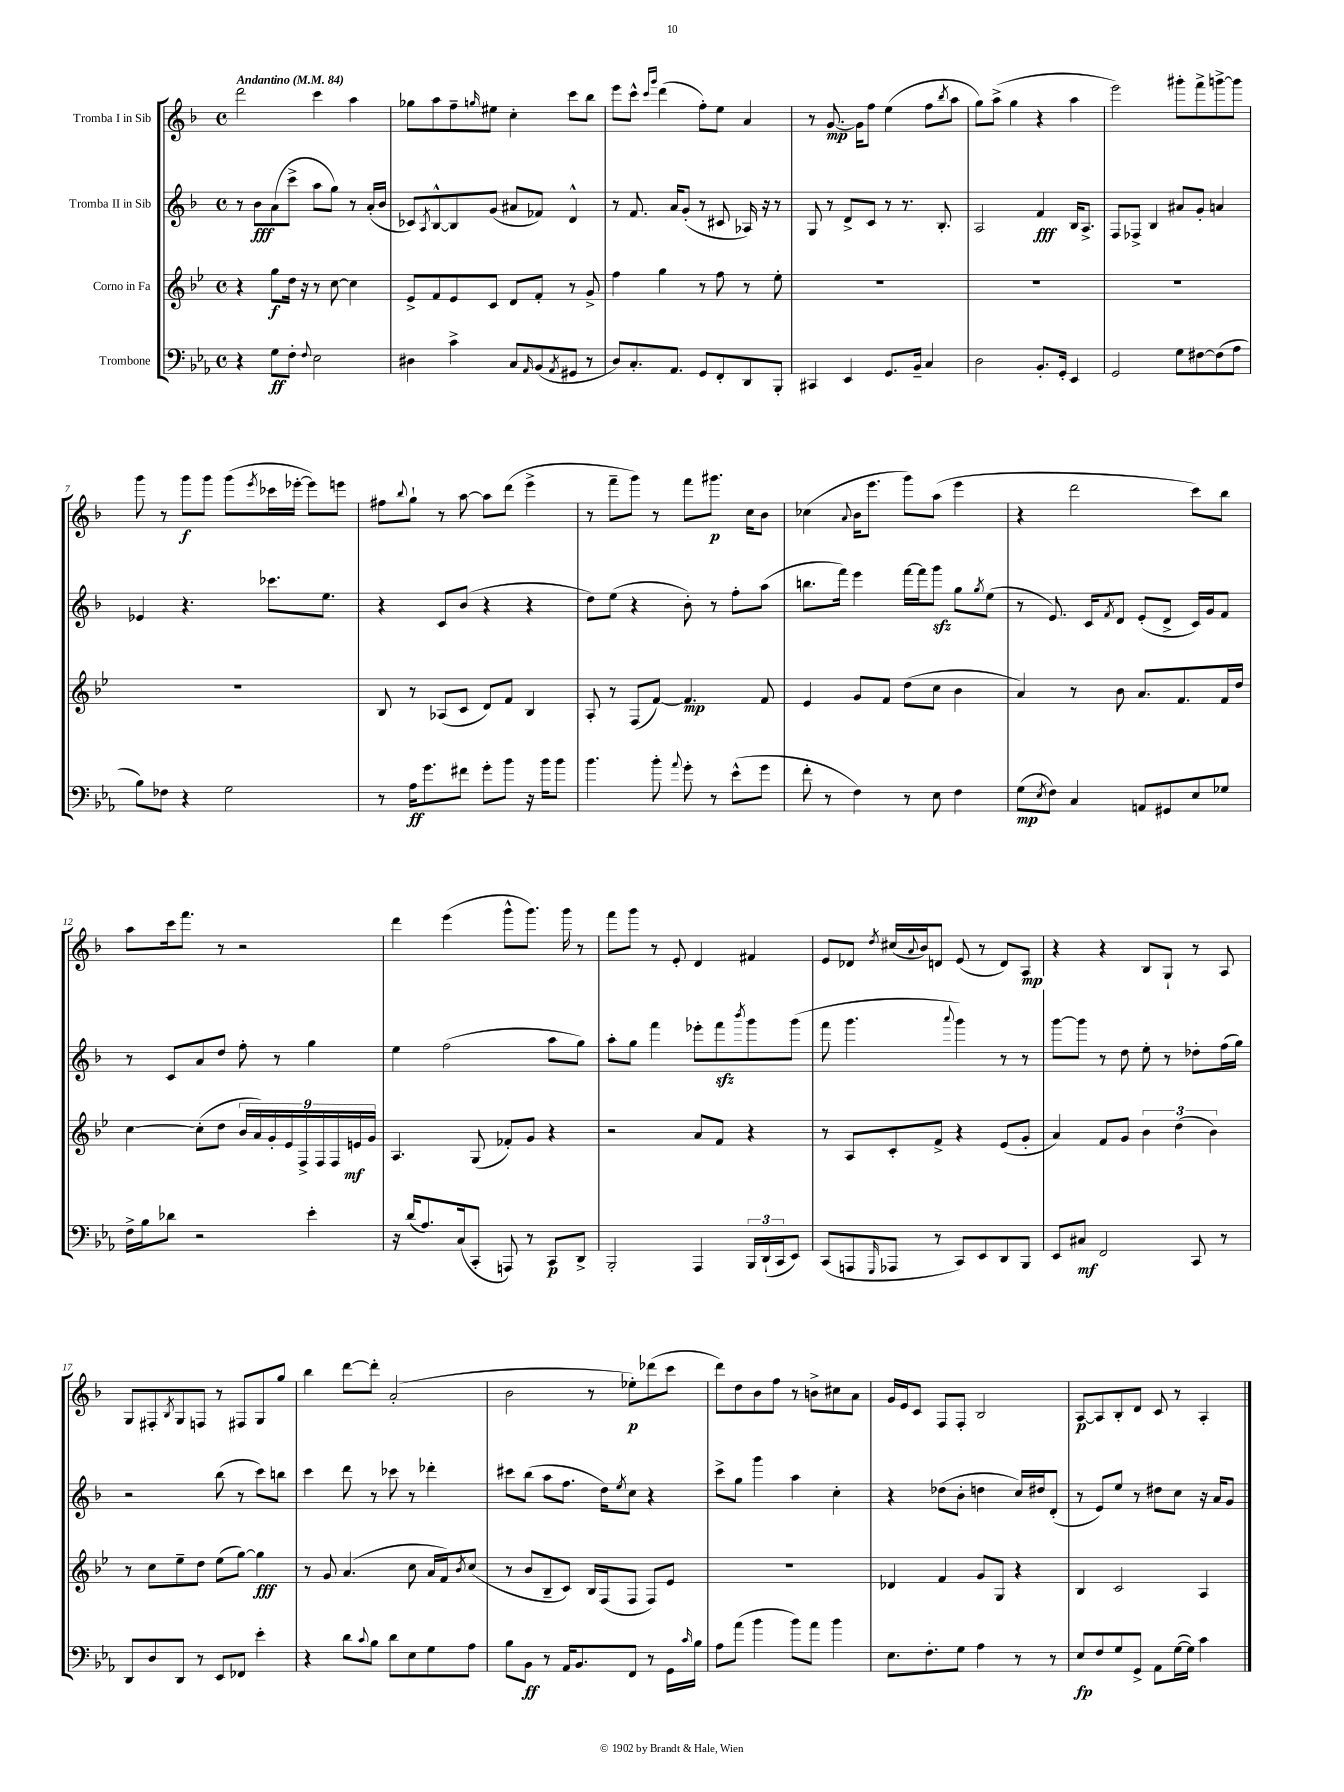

**kern	**kern	**kern	**kern
*staff4	*staff3	*staff2	*staff1
*clefF4	*clefG2	*clefG2	*clefG2
*k[b-e-a-]	*k[b-e-]	*k[b-]	*k[b-]
*M4/4	*M4/4	*M4/4	*M4/4
*met(c)	*met(c)	*met(c)	*met(c)
*MM84	*MM84	*MM84	*MM84
4r	4r	8r	2ddd\
.	.	8b-\L	.
8G\L	8gg\L	(8a\	.
8F'\J	16dd\Jk	8ccc^\J	.
.	16r	.	.
8qqF/	.	.	.
2E-\	8r	8aa\L	4ccc\
.	[8cc\	8gg\J)	.
.	4cc\]	8r	4aa\
.	.	(16a'/LL	.
.	.	16b-/JJ	.
=	=	=	=
4D#\	8e-^/L	8c-/L)	8gg-\L
.	.	8qA/	.
.	8f/	[8B-^^/	8aa\
4c^\	8e-/	8B-/]	8ff~\
.	.	.	16qqgg/
.	8c/J	(8g/J	8ee#\J
8C/L	8d/L	8a#/L	4cc'\
16qqAA-/	.	.	.
(8BB-/	8f'/J	8f-/J)	.
8qAA-/	.	.	.
8GG#/J	8r	4d^^/	8ccc\L
8r	8g^/	.	8bb-\J
=	=	=	=
8D/L)	4ff\	8r	8eee\L
8.C'/	.	8.f/	8ccc^^\J
.	.	.	16qqccc/LL
.	.	.	16qqggg/JJ
.	4gg\	.	(4ddd\
8.AA-/J	.	16a/LK	.
.	.	(8g'/J	.
8GG/L	8r	8r	8ff'\L)
8FF'/	8ff\	8c#/	8ee\J
8DD/	8r	16A-/)	4a/
.	.	16r	.
8BBB-'/J	8ee-'\	8r	.
=	=	=	=
4CC#/	1r	8G/	8r
.	.	8r	[8.g/
4EE-/	.	8d^/L	.
.	.	.	16g\]LK
.	.	8c/J	8ff\J
8.GG/L	.	8r	(4ee\
.	.	8.r	.
16BB-~/Jk	.	.	.
4C/	.	.	8ff\L
.	.	8.B-'/	.
.	.	.	8qbb-/
.	.	.	8aa\J
=	=	=	=
2D\	1r	2A/	8gg\L)
.	.	.	(8aa^\J
.	.	.	4gg\
8.BB-'/L	.	4f/	4r
16GG'/Jk	.	.	.
4EE-/	.	16B-/LK	4aa\
.	.	8.A^/J	.
=	=	=	=
2GG/	1r	8F/L	2eee\)
.	.	8F-^/J	.
.	.	4B-/	.
8G\L	.	8a#/L	8ggg#'\L
[8F#\	.	8g'/J	8fff^\
(8F#\]	.	4a/	[8ggg^\
8A-\J	.	.	8ggg\]J
=	=	=	=
8B-\L)	1r	4e-/	8ggg\
8F-\J	.	.	8r
4r	.	4.r	8ggg\L
.	.	.	8ggg\J
2G\	.	.	(8ggg\L
.	.	.	8qeee/
.	.	8.ccc-\L	16ccc-\L
.	.	.	[16eee-'\JJ
.	.	.	8eee-\]L)
.	.	8.ee\J	.
.	.	.	8eee\J
=	=	=	=
8r	8B-/	4r	8ff#\L
.	.	.	8qqbb-/
16A-\LK	8r	.	8gg`\J
8.g\	.	.	.
.	(8A-/L	8c/L	8r
8f#\J	8c/J	(8b-/J	[8aa\
8g'\L	8d/L)	4r	8aa\]L
8b-\J	8f/J	.	(8ddd\J
16r	4B-/	4r	4eee^\
16b-\LK	.	.	.
8b-\J	.	.	.
=	=	=	=
4.b-\	8A'/	8dd\L)	8r
.	8r	(8ee\J	8fff~\L
.	(8F/L	4r	8ggg\J)
8b-'\	[8f/J)	.	8r
8qqa-/	.	.	.
8g'\	4.f/]	8b-'\)	8fff\L
8r	.	8r	8.ggg#\J
(8e-^^\L	.	8ff'\L	.
.	.	.	16cc\LK
8g\J	8f/	(8aa\J	8b-\J
=	=	=	=
8f'\	4e-/	8.bb\L	(4cc-\
8r	.	.	.
.	.	16fff\Jk)	.
.	.	.	8qqa/
4F\)	8g/L	4eee\	16b-\LK
.	.	.	8.eee\J
.	8f/J	.	.
8r	(8dd\L	[16fff\LL	8ggg\L)
.	.	16fff\]J	.
8E-\	8cc\J	8ggg\J	(8aa\J
4F\	4b-\	8gg\L	4eee\
.	.	8qgg/	.
.	.	(8ee\J	.
=	=	=	=
(8G\L	4a/)	8r	4r
8qE-/	.	.	.
8F\J)	.	8.e/)	.
4C/	8r	.	2ddd\
.	.	16c/LK	.
.	.	8qf/	.
.	8b-\	8d/J	.
8AA/L	8.a/L	(8e'/L	.
8GG#/	.	8d^/J	.
.	8.f/	.	.
8E-/	.	16c/LL)	8ccc\L)
.	.	16g/J	.
8G-/J	16f/L	8f/J	8bb-\J
.	16dd/JJ	.	.
=	=	=	=
16F^\LL	[4cc\	8r	8aa\L
16B-\J	.	.	.
8d-\J	.	8c/L	16ccc\k
.	.	.	8.fff\J
2r	(8cc'\]L	8a/	.
.	8dd\J	8dd/J	8r
.	18b-/LL	8ff'\	2r
.	18a/)	.	.
.	18g'/	.	.
.	.	8r	.
.	18e-/	.	.
.	18F^/	.	.
4e-'\	.	4gg\	.
.	18F/	.	.
.	18F/	.	.
.	18e/	.	.
.	18g/JJ	.	.
=	=	=	=
16r	4.A/	4ee\	4ddd\
(16d/LK	.	.	.
8.A-/)	.	.	.
.	.	(2ff\	(4eee\
(16C/k	.	.	.
8CC'/J	(8G/	.	.
8AAA/)	8f-'/L)	.	8ggg^^\L
8r	8g/J	.	8.ggg\J)
8CC/L	4r	8aa\L	.
.	.	.	16ggg\
8DD^/J	.	8gg\J)	8r
=	=	=	=
2BBB-'/	2r	8aa'\L	8fff\L
.	.	8gg\J	8ggg\J
.	.	4fff\	8r
.	.	.	8e'/
4AAA-/	8a/L	8eee-'\L	4d/
.	8f/J	8fff\	.
.	.	8qbbb-/	.
24BBB-/LL	4r	8ggg\	4f#/
(24DD`/	.	.	.
24CC/J	.	.	.
8EE-/J)	.	(8ggg\J	.
=	=	=	=
(8CC/L	8r	8fff\	8e/L
8AAA/	8A/L	4.ggg\	8d-/J
16qqGGG/	.	.	8qdd/
8AAA-/J	8c'/	.	(16cc#/LL
.	.	.	8qqa/
.	.	.	16b-/J)
8r	8f^/J	.	8d/J
.	.	8qqaaa/	.
8CC/L)	4r	4ggg\)	(8e/
8EE-/	.	.	8r
8DD/	(8e-/L	8r	8d/L)
8BBB-/J	8g'/J	8r	8A/J
=	=	=	=
8EE-/L	4a/)	[8ggg\L	4r
8C#/J	.	8ggg\]J	.
2FF/	8f/L	8r	4r
.	8g/J	8dd\	.
.	6b-\	8ee'\	8B-/L
.	.	8r	8G`/J
.	(6dd\	.	.
8CC/	.	8dd-'\L	8r
.	6b-\)	.	.
8r	.	(16ff\L	8A/
.	.	16gg\JJ)	.
=	=	=	=
8DD/L	8r	2r	8G/L
8D/	8cc\L	.	8F#'/
.	.	.	8qB-/
8DD/J	8ee-~\	.	8G/
8r	8dd\J	.	8F/J
8EE-/L	(8ee-\L	(8bb-\	8r
8FF-/J	[8gg\J)	8r	8F#/L
4e-'\	4gg\]	8ccc\L)	8G/
.	.	8bb\J	8gg/J
=	=	=	=
4r	8r	4ccc\	4bb-\
.	8g/	.	.
8d\L	(4.a/	8ddd\	[8ddd\L
8qqc/	.	.	.
8B-\J	.	8r	8ddd'\]J
8d\L	.	8ccc-\	(2a'/
8E-\	8cc\	8r	.
8G\	16a/LL	4ddd-'\	.
.	16f/J)	.	.
.	8qb-/	.	.
8A-\J	(8cc/J	.	.
=	=	=	=
8B-\L	8r	8ccc#\L	2b-\
8BB-\J	8b-/L	(8bb-\J	.
8r	8B-~/	8aa\L	.
16AA-/LK	8c/J)	8.ff\J	.
8.BB-/	.	.	.
.	16B-/LL	.	8r
.	(16F/J	16dd\LK)	.
.	.	8qee/	.
8FF/J	8F/J	8cc\J	8ee-'\L)
8r	8F/L)	4r	(8ddd-\
16GG\LL	8e-/J	.	8ccc\J
16qqc/	.	.	.
16B-\JJ	.	.	.
=	=	=	=
8A-\L	1r	8ccc^\L	8ddd\L)
(8a-\J	.	8gg\J	8dd\
4b-\	.	4ggg\	8b-\
.	.	.	8ff\J
8b-\L)	.	4aa\	8r
8a-\J	.	.	8b^\L
4b-\	.	4cc'\	8cc#\
.	.	.	8a\J
=	=	=	=
8.E-\L	4d-/	4r	16g/LL
.	.	.	16e/J
.	.	.	8c/J
8.F'\	.	.	.
.	4f/	(8dd-\L	8F/L
8G\J	.	8b-'\J	8F'/J
4A-\	8g/L	4dd\	2B-/
.	8G/J	.	.
8r	4r	16cc/LL)	.
.	.	16dd#/J	.
8r	.	(8d'/J	.
=	=	=	=
8E-/L	4B-/	8r	[8A/L
8F/	.	8e/L)	8A/]
8G/	2c/	8ee/J	8B-'/
8GG^/J	.	8r	8d/J
8AA-\L	.	8dd#\L	8c/
([16G\L	.	8cc\J	8r
16G\]JJ)	.	.	.
4c\	4A/	16r	4A'/
.	.	16a/LK	.
.	.	8g/J	.
==	==	==	==
*-	*-	*-	*-
